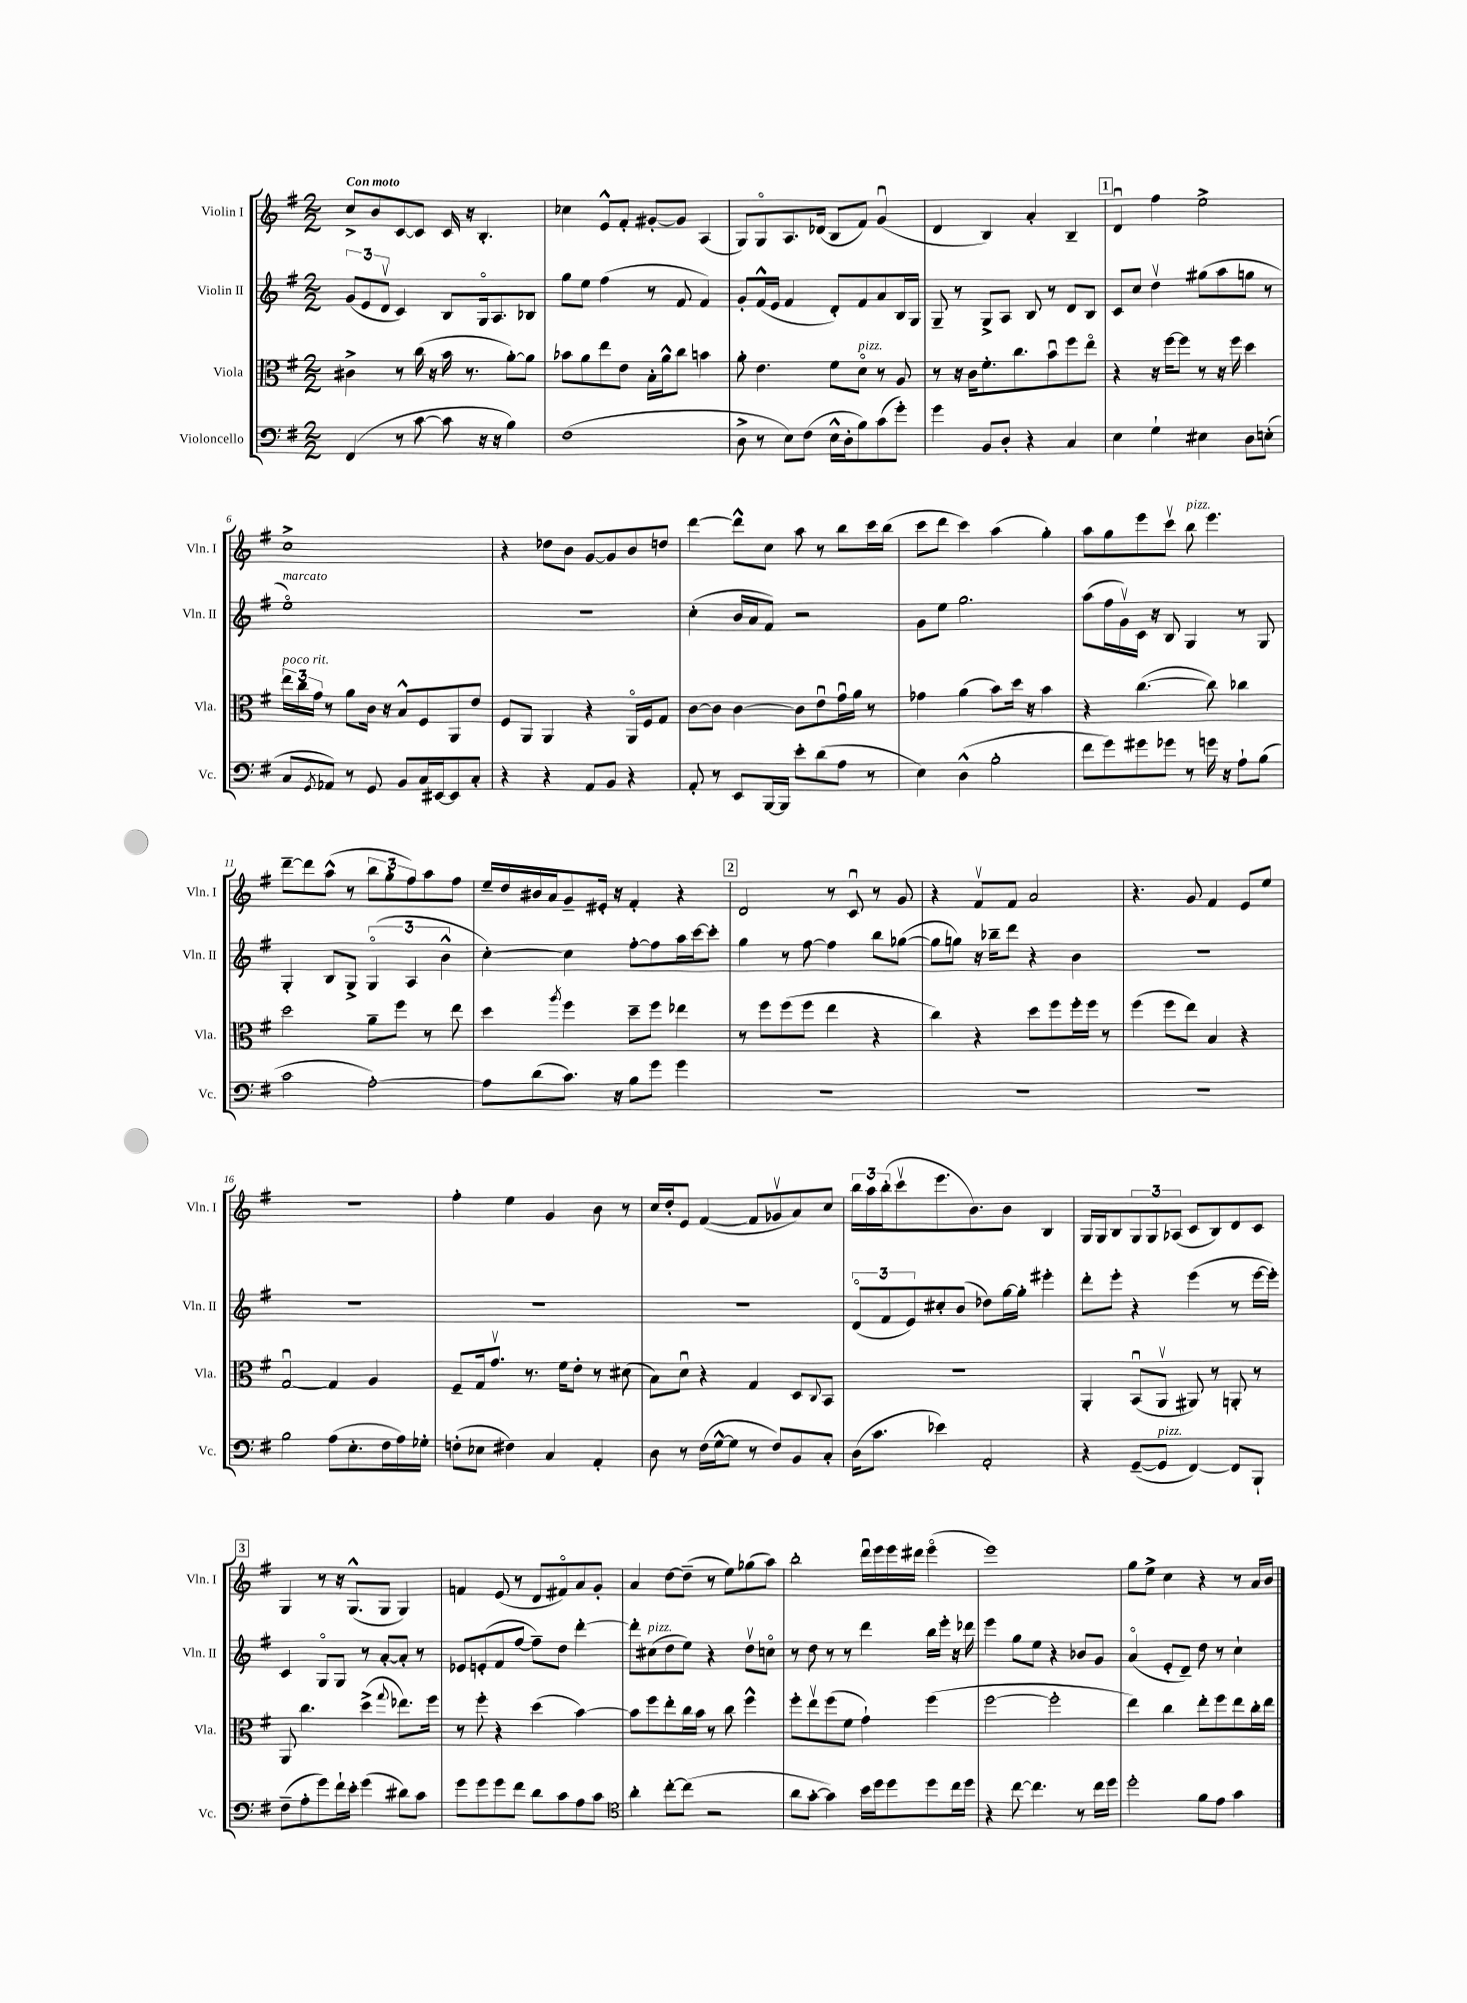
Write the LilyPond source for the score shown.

<<
\new StaffGroup <<
\new Staff = "s0" \with { instrumentName = "Violin I" shortInstrumentName = "Vln. I" } {
    \clef treble \key g \major \numericTimeSignature \time 2/2 \tempo "Con moto"
    c''8-> b'8 c'8~ c'8 c'16 r16 b4.-. |
    ces''4 e'8-^ fis'8-. gis'8~-. gis'8 a4( |
    g8) g8\flageolet a8. des'16( b8 fis'8) g'4\downbow( |
    d'4 b4) a'4-. b4-- |
    \mark \markup { \box "1" } d'4\downbow fis''4 e''2-> |
    c''1-> |
    r4 des''8 b'8 g'8~ g'8 b'8 d''8 |
    d'''4~ d'''8-^ c''8 a''8 r8 b''8 c'''16 b''16( |
    c'''8 d'''8 c'''4) a''4( g''4-.) |
    a''8 g''8 e'''8 c'''8\upbow b''8^\markup { \italic "pizz." } e'''4. |
    d'''8~-- d'''8 a''8-^( r8 \tuplet 3/2 { b''8 g''8-. fis''8) } a''8 fis''8 |
    e''16-- d''16 bis'16 a'16 g'8-- eis'16-. r16 fis'4-. r4 |
    \mark \markup { \box "2" } d'2 r8 c'8\downbow r8 g'8 |
    r4 fis'8\upbow fis'8 a'2 |
    r4. g'8 fis'4 e'8 e''8 |
    r1 |
    fis''4-. e''4 g'4 b'8 r8 |
    c''16 d''16-. e'8 fis'4~( fis'8 ges'8\upbow a'8) c''8 |
    \tuplet 3/2 { b''16 a''16 b''16-.( } c'''8\upbow e'''8. b'8.) b'8 b4 |
    g16 g16 b8 \tuplet 3/2 { g8 g8 aes8( } c'8 b8) d'8 c'8 |
    \mark \markup { \box "3" } g4 r8 r16 g8.-^( g8 g4) |
    f'4 e'8( r8 d'8 fis'8\flageolet) a'8 g'8-. |
    a'4 d''8~ d''8--( r8 e''8) ges''8( a''8) |
    b''2-. d'''16\downbow e'''16 e'''16 dis'''16 e'''4\flageolet( |
    e'''1) |
    g''8 e''8-> c''4 r4 r8 a'16 b'16 \bar "|." |
}
\new Staff = "s1" \with { instrumentName = "Violin II" shortInstrumentName = "Vln. II" } {
    \clef treble \key g \major \numericTimeSignature \time 2/2
    \tuplet 3/2 { g'8( e'8 d'8\upbow } c'4) b8 g16\flageolet a8. bes8 |
    g''8 e''8 fis''4( r8 fis'8 fis'4) |
    g'8-. fis'16-^( e'16 fis'4 d'8-.) fis'8 a'8 b16 g16 |
    g8-- r8 g8-> a8 b8 r8 d'8 b8 |
    \mark \markup { \box "1" } c'8 c''8 d''4\upbow gis''8( a''8 g''8 r8 |
    e''1\flageolet^\markup { \italic "marcato" }) |
    R1 |
    c''4-.( b'16 a'16 fis'8) r2 |
    g'8 e''8 g''2. |
    a''8( fis''16 g'16\upbow) c'16 r16 b8 g4 r8 g8 |
    g4-. b8 g8-> \tuplet 3/2 { g4\flageolet( a4 b'4-^ } |
    c''4~-.) c''4 fis''8~-. fis''8 a''16 c'''16~ c'''8-. |
    \mark \markup { \box "2" } g''4 r8 fis''8~ fis''4 b''8 ges''8~( |
    ges''8 g''8) r16 bes''16-- d'''8 r4 b'4 |
    R1 |
    R1 |
    R1 |
    R1 |
    \tuplet 3/2 { d'8\flageolet( fis'8 e'8) } cis''8-. b'8( des''8) g''16~ g''16-. eis'''4-. |
    d'''8-. e'''8-. r4 e'''4( r8 e'''16~ e'''16-.) |
    \mark \markup { \box "3" } c'4 g8\flageolet g8 r8 a'8~-. a'8-. r8 |
    ees'8 e'8-.( fis'8 fis''8~ fis''8--) d''8 d'''4~-. |
    d'''8-. cis''8^\markup { \italic "pizz." }( d''8 e''8) r4 d''8\upbow c''8\flageolet |
    r8 d''8 r8 r8 d'''4 b''16 e'''16-. r16 des'''16 |
    e'''4 g''8 e''8 r4 bes'8 g'8 |
    a'4\flageolet( e'8-. d'8--) d''8 r8 c''4-! \bar "|." |
}
\new Staff = "s2" \with { instrumentName = "Viola" shortInstrumentName = "Vla." } {
    \clef alto \key g \major \numericTimeSignature \time 2/2
    cis'4-> r8 c''16( r16 b'16 r8. a'8~-.) a'8 |
    bes'8 a'8 e''8 e'8 b16-. a'16-^ c''8 b'4 |
    a'8-. e'4. fis'8 d'8\flageolet^\markup { \italic "pizz." } r8 a8 |
    r8 r16 c'16 fis'8.-. c''8. b'8\downbow fis''8 e''8\flageolet |
    \mark \markup { \box "1" } r4 r16 fis''16~ fis''8 r8 r16 fis''16 d''4 |
    \tuplet 3/2 { e''16^\markup { \italic "poco rit." } c''16 g'16 } r8 a'8 c'16 r16 b8-^ fis8 a,8 e'8 |
    fis8 a,8 a,4 r4 a,16\flageolet fis16 g8 |
    c'8~ c'8 c'4~ c'8 e'8\downbow g'16\downbow a'16 r8 |
    ges'4 a'4( b'8) d''16 r16 b'4 |
    r4 c''4.~( c''8) ces''4 |
    d''2 a'8-- fis''8 r8 e''8 |
    d''4 \acciaccatura { a''8 } fis''4 d''8-- fis''8 ees''4 |
    \mark \markup { \box "2" } r8 fis''8 fis''8( fis''8 e''4 r4 |
    c''4) r4 d''8 fis''8 fis''16-. fis''16 r8 |
    fis''4( fis''8 e''8) b4 r4 |
    g2~\downbow g4 a4 |
    fis8-- g16 g'8.\upbow r8. fis'16 e'8-. r8 dis'8( |
    b8) d'8\downbow r4 g4 d8 \appoggiatura { c8 } b,8 |
    R1 |
    a,4-. b,8\downbow( a,8\upbow ais,8) r8 a,8-. r8 |
    \mark \markup { \box "3" } a,8 c''4. d''4->( \appoggiatura { g''8 } ees''8.) fis''16 |
    r8 fis''8-. r4 d''4( b'4~) |
    b'8 fis''8 e''8-. c''16 b'16 r8 c''8 fis''4-^ |
    fis''8-. e''8\upbow fis''8( fis'8 g'4-!) fis''4( |
    fis''2~ fis''2-. |
    e''4) c''4 e''8-. fis''8 e''8 c''16-. e''16 \bar "|." |
}
\new Staff = "s3" \with { instrumentName = "Violoncello" shortInstrumentName = "Vc." } {
    \clef bass \key g \major \numericTimeSignature \time 2/2
    fis,4( r8 c'8~ c'8 r16 r16 b4) |
    fis1( |
    d8-> r8 e8) fis8( e16-^ d16-. b8) c'8( g'8-.) |
    g'4 b,8 d8-. r4 c4 |
    \mark \markup { \box "1" } e4 g4-! eis4 d8 e8-.( |
    c8 \acciaccatura { g,8 } aes,8) r8 g,8 b,8 c16 eis,16~ eis,8 c8-. |
    r4 r4 a,8 b,8 r4 |
    a,8-. r8 e,8 b,,16~ b,,16 e'8-. d'8( a8 r8 |
    e4) d4-^( b2-. |
    fis'8 g'8) gis'8 ges'8 r8 g'16 r16 a8-! b8( |
    c'2 a2~-.) |
    a8 d'8( c'8.) r16 b8 g'8 g'4 |
    \mark \markup { \box "2" } R1 |
    R1 |
    R1 |
    b2 a8( e8.-. fis16 a16) ges16-. |
    f8-.( ees8 fis4) c4 a,4-. |
    d8 r8 fis16( g16~-^ g8 r8 fis8) b,8 c8-. |
    d16( c'8. ees'4) a,2-. |
    r4 g,8~--( g,8^\markup { \italic "pizz." } fis,4~) fis,8 b,,8-! |
    \mark \markup { \box "3" } fis8--( a8-. g'8) fis'16-! e'16-. g'4( dis'8) c'8 |
    g'8 g'8 g'8 fis'8 d'8 c'8 a8 c'8 |
    \clef tenor a'4-. c''8~-. c''8( r2 |
    a'8 g'8~-. g'4) b'16 d''16 d''8 d''8 c''16 d''16 |
    r4 c''8~ c''4. r8 c''16 d''16 |
    d''2-. fis'8 e'8 g'4 \bar "|." |
}
>>
>>
